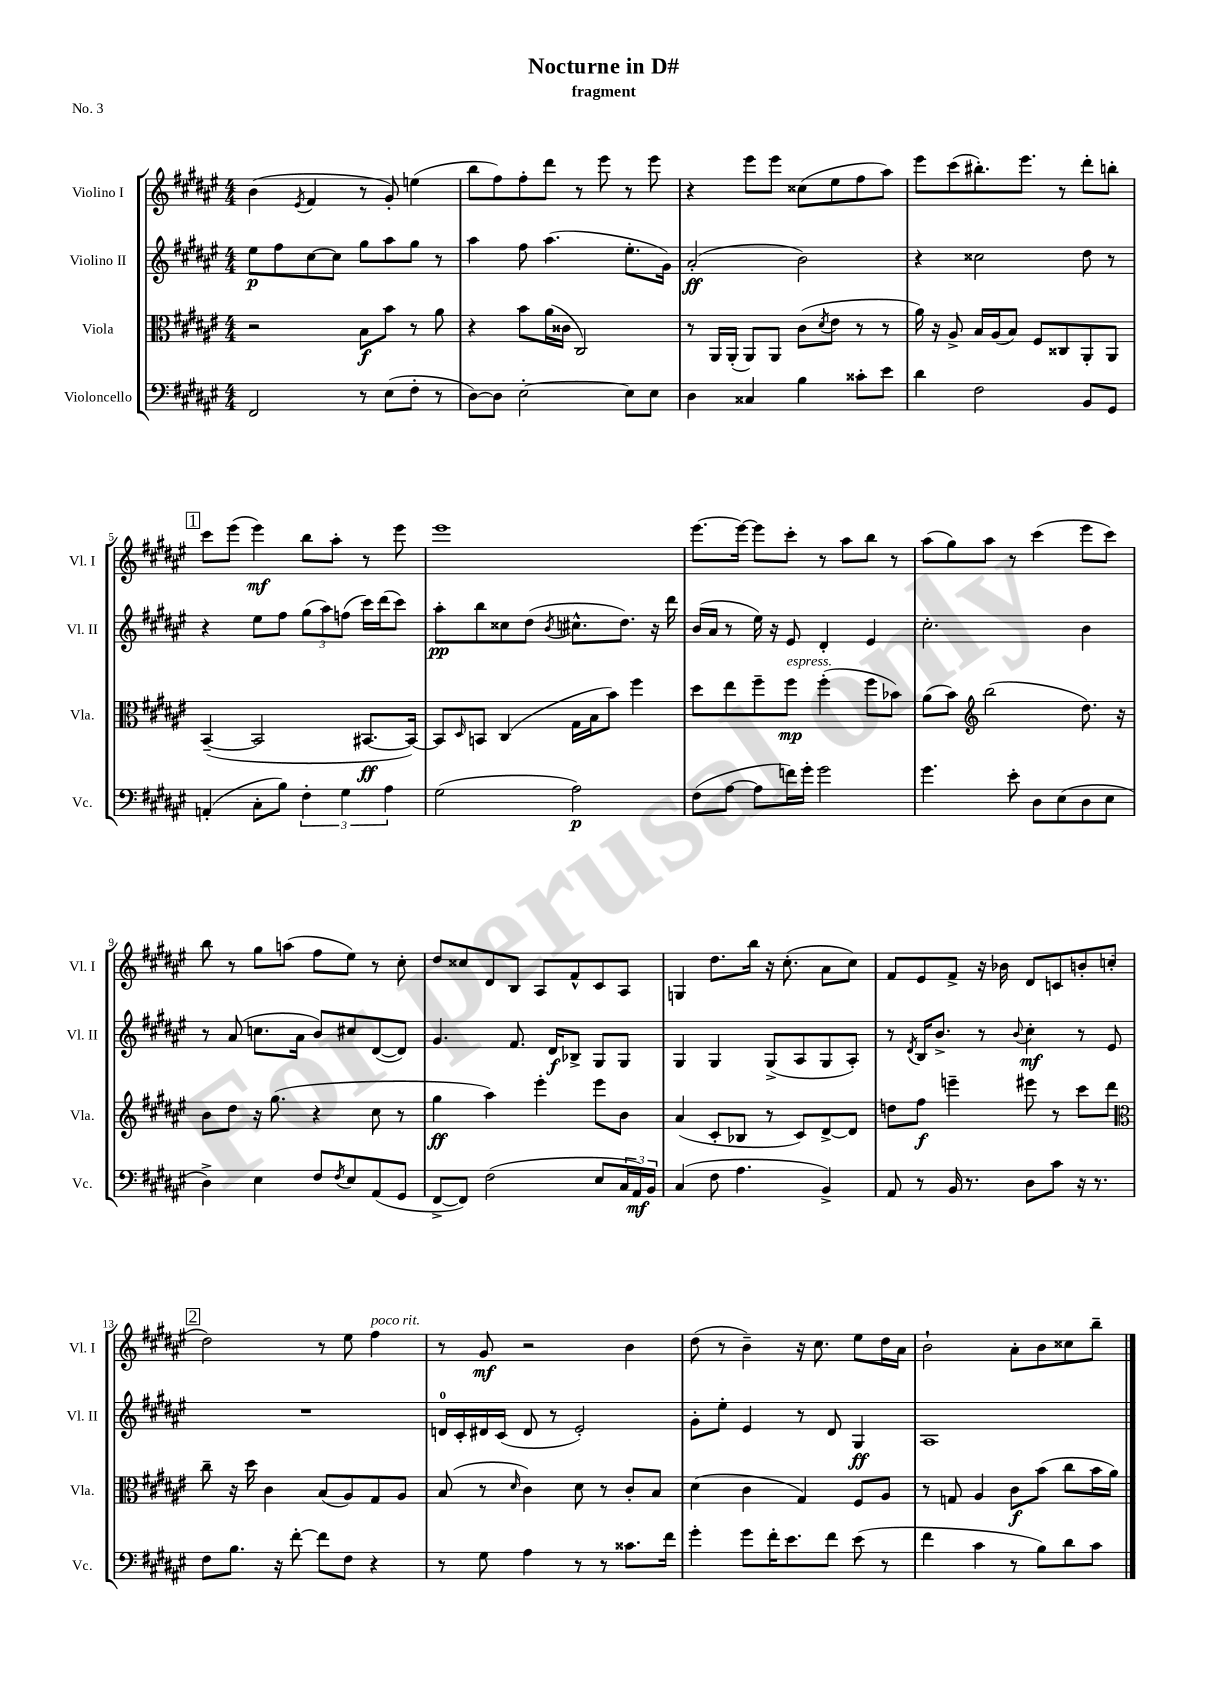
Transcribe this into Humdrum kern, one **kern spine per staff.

**kern	**dynam	**kern	**dynam	**kern	**dynam	**kern	**dynam
*part4	*part4	*part3	*part3	*part2	*part2	*part1	*part1
*staff4	*staff4	*staff3	*staff3	*staff2	*staff2	*staff1	*staff1
*I"Violoncello	*	*I"Viola	*	*I"Violino II	*	*I"Violino I	*
*I'Vc.	*	*I'Vla.	*	*I'Vl. II	*	*I'Vl. I	*
*clefF4	*	*clefC3	*	*clefG2	*	*clefG2	*
*k[f#c#g#d#a#e#]	*	*k[f#c#g#d#a#e#]	*	*k[f#c#g#d#a#e#]	*	*k[f#c#g#d#a#e#]	*
*M4/4	*	*M4/4	*	*M4/4	*	*M4/4	*
=1	=1	=1	=1	=1	=1	=1	=1
2FF#/	.	2r	.	8ee#\L	p	(4b\	.
.	.	.	.	8ff#\	.	.	.
.	.	.	.	.	.	8qe#/	.
.	.	.	.	[8cc#\	.	4f#/	.
.	.	.	.	8cc#\J]	.	.	.
8r	.	8B\L	f	8gg#\L	.	8r	.
(8E#\L	.	8b\J	.	8aa#\	.	8g#'/)	.
8F#'\J	.	8r	.	8gg#\J	.	(4een\	.
8r	.	8a#\	.	8r	.	.	.
=2	=2	=2	=2	=2	=2	=2	=2
[8D#\L)	.	4r	.	4aa#\	.	8bb\L	.
8D#\J]	.	.	.	.	.	8ff#\)	.
[2E#'\	.	8b\L	.	8ff#\	.	8ff#'\	.
.	.	(16a#\L	.	(4.aa#\	.	8ddd#\J	.
.	.	16c##X\JJ	.	.	.	.	.
.	.	2C#/)	.	.	.	8r	.
.	.	.	.	.	.	8eee#\	.
8E#\L]	.	.	.	8.ee#'\L	.	8r	.
8E#\J	.	.	.	.	.	8eee#\	.
.	.	.	.	16g#\Jk)	.	.	.
=3	=3	=3	=3	=3	=3	=3	=3
4D#\	.	8r	.	(2a#'/	ff	4r	.
.	.	16AA#/LL	.	.	.	.	.
.	.	(16AA#'/JJ	.	.	.	.	.
4C##X/	.	8AA#/L)	.	.	.	8eee#\L	.
.	.	8AA#/J	.	.	.	8eee#\J	.
4B\	.	(8c#\L	.	2b\)	.	(8cc##X\L	.
.	.	8qd#/	.	.	.	.	.
.	.	8e#\J	.	.	.	8ee#\	.
8c##X'\L	.	8r	.	.	.	8ff#\	.
8e#\J	.	8r	.	.	.	8aa#\J)	.
=4	=4	=4	=4	=4	=4	=4	=4
4d#\	.	16a#\)	.	4r	.	8eee#\L	.
.	.	16r	.	.	.	.	.
.	.	8A#^/	.	.	.	(8ccc#\	.
2F#\	.	16B/LL	.	2cc##X\	.	8.bb#X'\)	.
.	.	(16A#/J	.	.	.	.	.
.	.	8B/J)	.	.	.	.	.
.	.	.	.	.	.	8.eee#\J	.
.	.	8F#/L	.	.	.	.	.
.	.	8C##X/	.	.	.	8r	.
8BB/L	.	8AA#'/	.	8dd#\	.	8ddd#'\L	.
8GG#/J	.	8AA#/J	.	8r	.	8bbn'\J	.
!!LO:LB:g=z
!!LO:REH:place=s1:t=1
=5	=5	=5	=5	=5	=5	=5	=5
(4AAn'/	.	([4BB~/	.	4r	.	8ccc#\L	.
.	.	.	.	.	.	(8eee#\J	.
8C#'\L	.	2BB/]	.	8ee#\L	.	4eee#\)	mf
8B\J)	.	.	.	8ff#\J	.	.	.
6F#'\	.	.	.	(12gg#\L	.	8bb\L	.
.	.	.	.	12aa#\)	.	.	.
.	.	.	.	.	.	8aa#'\J	.
6G#\	.	.	.	(12ffn\J	.	.	.
.	.	[8.BB#X/L	ff	16ccc#\LL)	.	8r	.
.	.	.	.	(16ddd#\J	.	.	.
6A#\	.	.	.	.	.	.	.
.	.	.	.	8ccc#\J)	.	8eee#\	.
.	.	16BB#/Jk_)	.	.	.	.	.
=6	=6	=6	=6	=6	=6	=6	=6
(2G#\	.	8BB#/L]	.	8aa#'\L	pp	1eee#	.
.	.	16qqD#/	.	.	.	.	.
.	.	8BBn/J	.	8bb\	.	.	.
.	.	(4C#/	.	8cc##X\	.	.	.
.	.	.	.	(8dd#\J	.	.	.
.	.	.	.	8qb/	.	.	.
2A#\)	p	16G#\LL	.	8.cc#X^^\L	.	.	.
.	.	16B\J	.	.	.	.	.
.	.	8b\J)	.	.	.	.	.
.	.	.	.	8.dd#\J)	.	.	.
.	.	4ff#\	.	.	.	.	.
.	.	.	.	16r	.	.	.
.	.	.	.	16ddd#\	.	.	.
=7	=7	=7	=7	=7	=7	=7	=7
(8F#\L	.	8dd#\L	.	(16b/LL	.	[8.eee#\L	.
.	.	.	.	16a#/JJ	.	.	.
[8A#\J	.	8ee#\	.	8r	.	.	.
.	.	.	.	.	.	16eee#\Jk_	.
8A#\L]	.	8ff#~\	.	16ee#\)	.	8eee#\L]	.
.	.	.	.	16r	.	.	.
!	!	!LO:TX:a:i:t=espress.	!	!	!	!	!
16fn\L)	.	8ff#\J	mp	8e#/	.	8ccc#'\J	.
16g#'\JJ	.	.	.	.	.	.	.
2g#\	.	(4ff#'\	.	4d#'/	.	8r	.
.	.	.	.	.	.	8aa#\L	.
.	.	8ff#\L	.	4e#/	.	8bb\J	.
.	.	8b-X\J)	.	.	.	8r	.
=8	=8	=8	=8	=8	=8	=8	=8
4.g#\	.	(8a#\L	.	2.cc#'\	.	(8aa#\L	.
.	.	8b\J)	.	.	.	8gg#\)	.
*	*	*clefG2	*	*	*	*	*
.	.	(2bb\	.	.	.	8aa#\J	.
8e#'\	.	.	.	.	.	8r	.
8D#\L	.	.	.	.	.	(4ccc#\	.
(8E#\	.	.	.	.	.	.	.
8D#\	.	8.dd#\)	.	4b\	.	8eee#\L	.
8E#\J	.	.	.	.	.	8ccc#\J)	.
.	.	16r	.	.	.	.	.
!!LO:LB:g=z
=9	=9	=9	=9	=9	=9	=9	=9
4D#^\)	.	8b\L	.	8r	.	8bb\	.
.	.	8dd#\J	.	(8a#/	.	8r	.
4E#\	.	16r	.	8.ccn\L	.	8gg#\L	.
.	.	(8.gg#\	.	.	.	.	.
.	.	.	.	.	.	(8aan\J	.
.	.	.	.	16a#\Jk	.	.	.
8F#/L	.	4r	.	8b/L)	.	8ff#\L	.
8qF#/	.	.	.	.	.	.	.
8E#/	.	.	.	8cc#X/	.	8ee#\J)	.
(8AA#/	.	8cc#\	.	([8d#/	.	8r	.
8GG#/J	.	8r	.	8d#/J])	.	8cc#'\	.
=10	=10	=10	=10	=10	=10	=10	=10
[8FF#^/L	.	4gg#\	ff	4.g#/	.	8dd#/L	.
8FF#/J])	.	.	.	.	.	8cc##X/	.
(2F#\	.	4aa#\)	.	.	.	8d#/	.
.	.	.	.	8.f#/	.	8B/J	.
.	.	4eee#'\	.	.	.	8A#/L	.
.	.	.	.	16d#/KL	f	.	.
.	.	.	.	8B-X^/J	.	8f#^^/	.
8E#/L	.	8eee#\L	.	8G#/L	.	8c#/	.
24C#/L	.	8b\J	.	8G#/J	.	8A#/J	.
24AA#/)	mf	.	.	.	.	.	.
24BB/JJ	.	.	.	.	.	.	.
=11	=11	=11	=11	=11	=11	=11	=11
(4C#/	.	(4a#/	.	4G#/	.	4Gn/	.
8F#\	.	8c#'/L	.	4G#/	.	8.dd#\L	.
4.A#\	.	8B-X/J	.	.	.	.	.
.	.	.	.	.	.	16bb\Jk	.
.	.	8r	.	(8G#^/L	.	16r	.
.	.	.	.	.	.	(8.cc#'\	.
.	.	8c#/L)	.	8A#/	.	.	.
4BB^/)	.	[8d#^/	.	8G#/	.	8a#\L	.
.	.	8d#/J]	.	8A#'/J)	.	8cc#\J)	.
=12	=12	=12	=12	=12	=12	=12	=12
8AA#/	.	8ddn\L	.	8r	.	8f#/L	.
.	.	.	.	8qd#/	.	.	.
8r	.	8ff#\J	f	16B/KL	.	8e#/	.
.	.	.	.	8.b^/J	.	.	.
16BB/	.	4eeen~\	.	.	.	8f#^/J	.
8.r	.	.	.	.	.	.	.
.	.	.	.	8r	.	16r	.
.	.	.	.	.	.	16b-X\	.
.	.	.	.	8qqb/	.	.	.
8D#\L	.	8eee#X\	.	4cc#'\	mf	8d#/L	.
8c#\J	.	8r	.	.	.	8cn/	.
16r	.	8ccc#\L	.	8r	.	8bn'/	.
8.r	.	.	.	.	.	.	.
.	.	8ddd#\J	.	8e#/	.	(8ccn'/J	.
!!LO:LB:g=z
!!LO:REH:place=s1:t=2
=13	=13	=13	=13	=13	=13	=13	=13
*	*	*clefC3	*	*	*	*	*
8F#\L	.	8cc#~\	.	1r	.	2dd#\)	.
8.B\J	.	16r	.	.	.	.	.
.	.	16dd#\	.	.	.	.	.
.	.	4c#\	.	.	.	.	.
16r	.	.	.	.	.	.	.
[8f#'\	.	.	.	.	.	.	.
8f#\L]	.	(8B/L	.	.	.	8r	.
8F#\J	.	8A#/)	.	.	.	8ee#\	.
!	!	!	!	!	!	!LO:TX:a:i:t=poco rit.	!
4r	.	8G#/	.	.	.	4ff#\	.
.	.	8A#/J	.	.	.	.	.
=14	=14	=14	=14	=14	=14	=14	=14
8r	.	(8B/	.	16dn/LL	.	8r	.
.	.	.	.	16c#'/	.	.	.
8G#\	.	8r	.	16d#X/	.	8g#/	mf
.	.	.	.	(16c#/JJ	.	.	.
.	.	16qqd#/	.	.	.	.	.
4A#\	.	4c#\)	.	8d#/	.	2r	.
.	.	.	.	8r	.	.	.
8r	.	8d#\	.	2e#'/)	.	.	.
8r	.	8r	.	.	.	.	.
8.c##X\L	.	8c#'/L	.	.	.	4b\	.
.	.	8B/J	.	.	.	.	.
16f#\Jk	.	.	.	.	.	.	.
=15	=15	=15	=15	=15	=15	=15	=15
4g#'\	.	(4d#\	.	8g#'\L	.	(8dd#\	.
.	.	.	.	8ee#'\J	.	8r	.
8g#\L	.	4c#\	.	4e#/	.	4b~\)	.
16f#'\K	.	.	.	.	.	.	.
8.e#\	.	.	.	.	.	.	.
.	.	4G#/)	.	8r	.	16r	.
.	.	.	.	.	.	8.cc#\	.
8f#\J	.	.	.	8d#/	.	.	.
(8e#\	.	8F#/L	.	4G#/	ff	8ee#\L	.
8r	.	8A#/J	.	.	.	16dd#\L	.
.	.	.	.	.	.	16a#\JJ	.
=16	=16	=16	=16	=16	=16	=16	=16
4f#\	.	8r	.	1A#	.	2b`\	.
.	.	8Gn/	.	.	.	.	.
4c#\	.	4A#/	.	.	.	.	.
8r	.	8c#\L	f	.	.	8a#'\L	.
8B\L)	.	(8b\J	.	.	.	8b\	.
8d#\	.	8cc#\L	.	.	.	8cc##X\	.
8c#\J	.	16b\L	.	.	.	8bb~\J	.
.	.	16a#\JJ)	.	.	.	.	.
==	==	==	==	==	==	==	==
*-	*-	*-	*-	*-	*-	*-	*-
